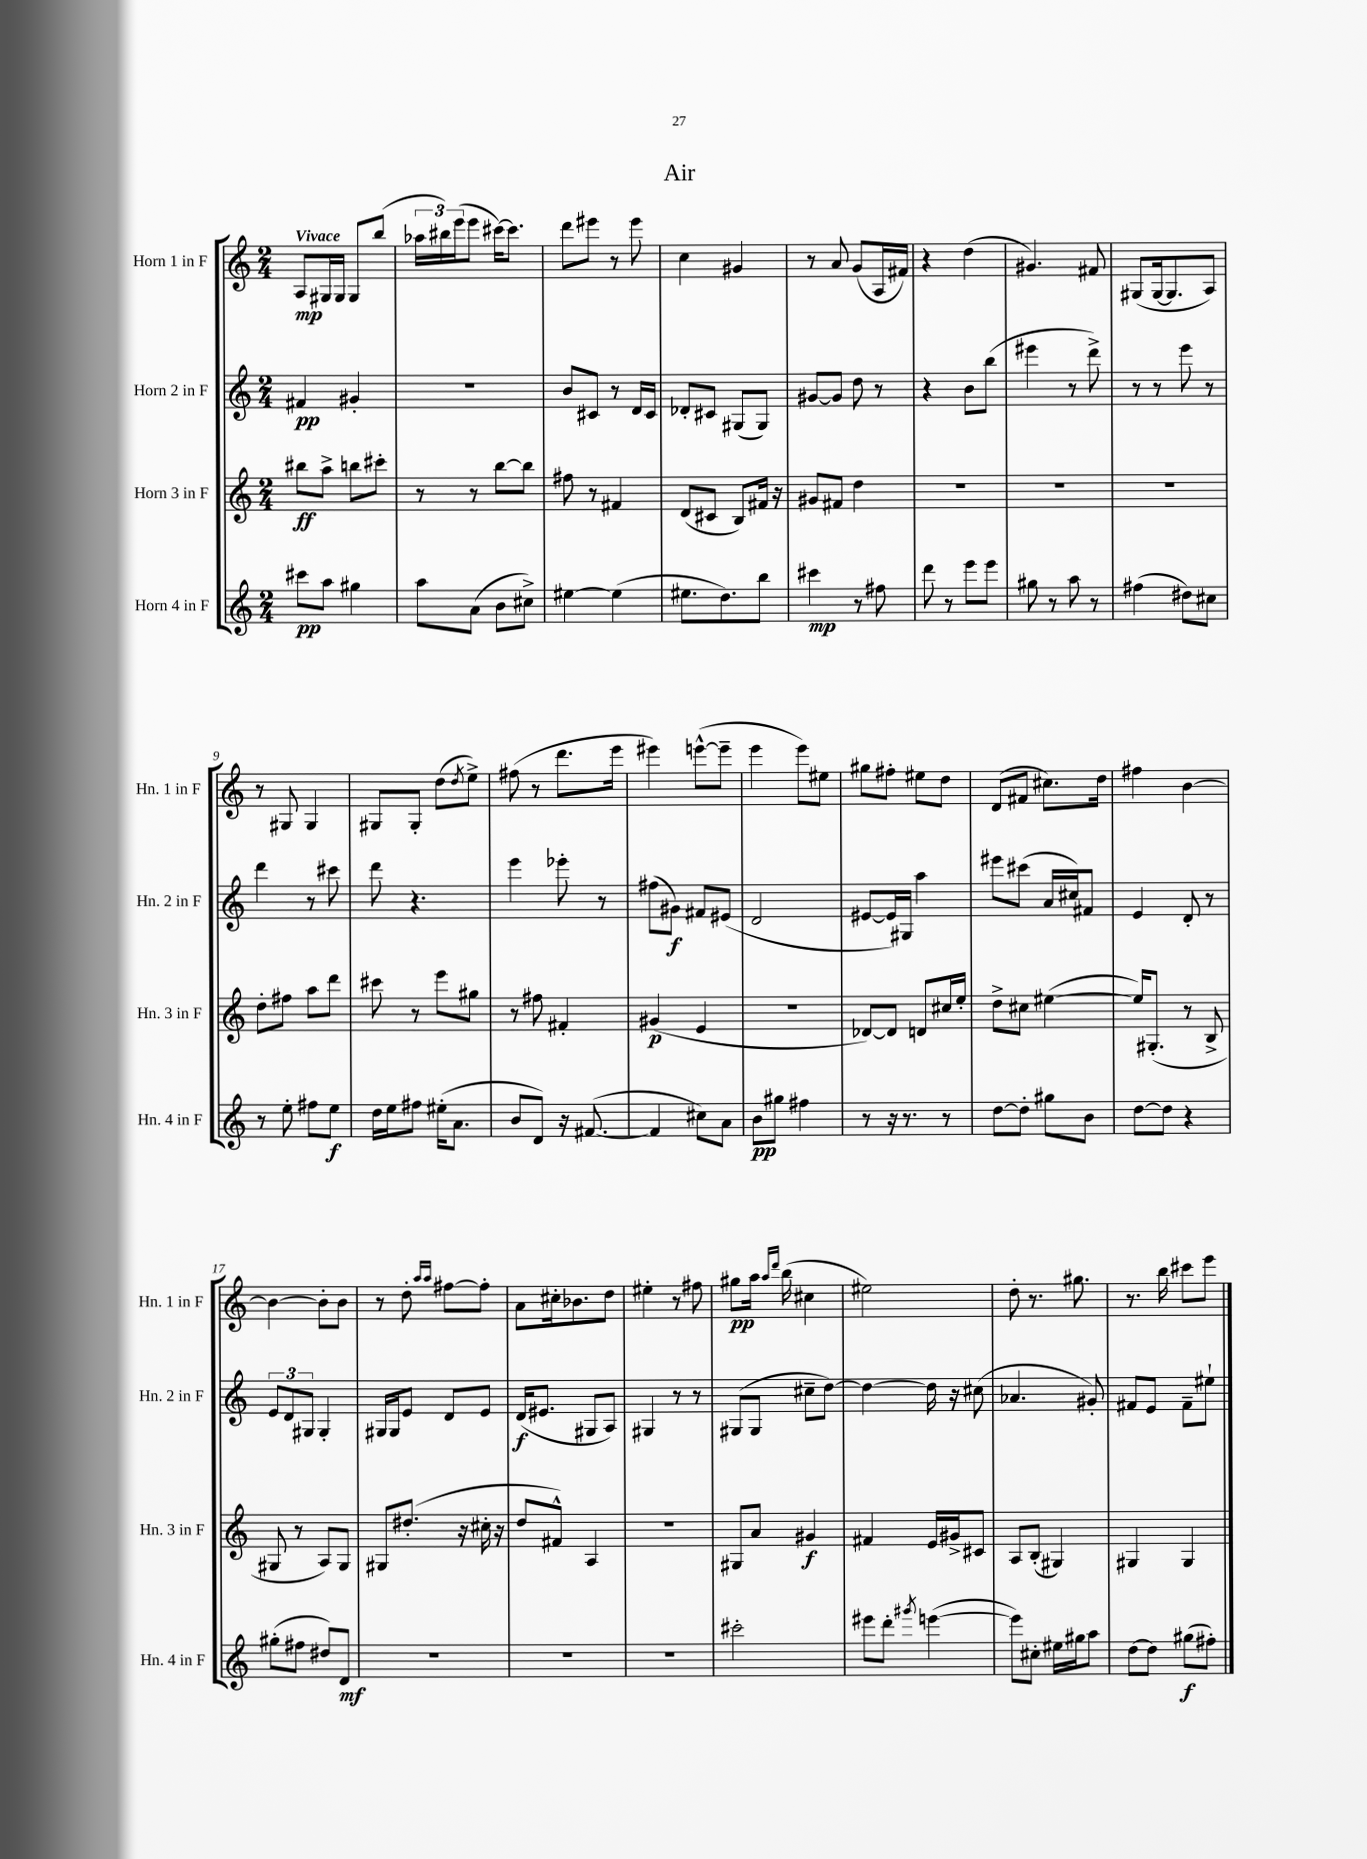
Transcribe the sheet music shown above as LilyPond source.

\header { title = "Air" }
<<
\new StaffGroup <<
\new Staff = "s0" \with { instrumentName = "Horn 1 in F" shortInstrumentName = "Hn. 1 in F" } {
    \clef treble \key c \major \numericTimeSignature \time 2/4 \tempo "Vivace"
    a8\mp gis16 gis16 gis8 b''8( |
    \tuplet 3/2 { aes''16 bis''16) e'''16( } e'''8 cis'''16~) cis'''8. |
    d'''8 eis'''8 r8 eis'''8 |
    c''4 gis'4 |
    r8 a'8 g'8( a16 fis'16) |
    r4 d''4( |
    gis'4.) fis'8 |
    gis8( gis16~ gis8. a8) |
    r8 gis8 gis4 |
    gis8 gis8-. d''8( \acciaccatura { d''8 } e''8->) |
    fis''8( r8 d'''8. e'''16 |
    eis'''4) e'''8~-^( e'''8-- |
    e'''4 e'''8) eis''8 |
    gis''8 fis''8-. eis''8 d''8 |
    d'8( fis'8 cis''8.) d''16 |
    fis''4 b'4~ |
    b'4~ b'8-. b'8 |
    r8 d''8-. \grace { a''16 a''16 } fis''8~ fis''8-. |
    a'8 cis''16-. bes'8. d''8 |
    eis''4-. r8 fis''8 |
    gis''8\pp a''16 \grace { a''16 d'''16 } b''16( cis''4 |
    eis''2) |
    d''8-. r8. gis''8. |
    r8. b''16 cis'''8 e'''8 \bar "|." |
}
\new Staff = "s1" \with { instrumentName = "Horn 2 in F" shortInstrumentName = "Hn. 2 in F" } {
    \clef treble \key c \major \numericTimeSignature \time 2/4
    fis'4\pp gis'4-. |
    r2 |
    b'8 cis'8 r8 d'16 cis'16 |
    des'8-. cis'8 gis8( gis8) |
    gis'8~ gis'8 d''8 r8 |
    r4 b'8 b''8( |
    eis'''4 r8 d'''8->) |
    r8 r8 e'''8 r8 |
    d'''4 r8 cis'''8 |
    d'''8 r4. |
    e'''4 ees'''8-. r8 |
    fis''8( gis'8\f) fis'8 eis'8( |
    d'2 |
    eis'8~ eis'16) gis16 a''4 |
    eis'''8 cis'''8( a'16 cis''16) fis'8 |
    e'4 d'8-. r8 |
    \tuplet 3/2 { e'8 d'8 gis8 } gis4-. |
    gis16 gis16 e'8 d'8 e'8 |
    d'16\f( eis'8. gis8 a8) |
    gis4 r8 r8 |
    gis8( gis8 cis''8-- d''8~) |
    d''4~ d''16 r16 cis''8( |
    aes'4. gis'8-.) |
    fis'8 e'8 fis'8-- eis''8-! \bar "|." |
}
\new Staff = "s2" \with { instrumentName = "Horn 3 in F" shortInstrumentName = "Hn. 3 in F" } {
    \clef treble \key c \major \numericTimeSignature \time 2/4
    bis''8\ff a''8-> b''8 cis'''8-. |
    r8 r8 b''8~ b''8 |
    fis''8 r8 fis'4 |
    d'8( cis'8 b8) fis'16 r16 |
    gis'8 fis'8 d''4 |
    R2 |
    R2 |
    R2 |
    d''8-. fis''8 a''8 d'''8 |
    cis'''8 r8 e'''8 gis''8 |
    r8 fis''8 fis'4-. |
    gis'4\p( e'4 |
    r2 |
    des'8~) des'8 d'8 cis''16 e''16-. |
    d''8-> cis''8 eis''4~( |
    eis''16) gis8.-.( r8 b8-> |
    gis8 r8 a8) gis8 |
    gis8 dis''8.-.( r16 cis''16-. r16 |
    d''8 fis'8-^) a4 |
    r2 |
    gis8 a'8 gis'4\f |
    fis'4 e'16 gis'16-> cis'8 |
    a8 b8-.( gis4) |
    gis4 gis4 \bar "|." |
}
\new Staff = "s3" \with { instrumentName = "Horn 4 in F" shortInstrumentName = "Hn. 4 in F" } {
    \clef treble \key c \major \numericTimeSignature \time 2/4
    cis'''8\pp a''8 gis''4 |
    a''8 a'8( b'8 cis''8->) |
    eis''4~ eis''4( |
    eis''8. d''8.) b''8 |
    cis'''4\mp r8 fis''8 |
    d'''8 r8 e'''8 e'''8 |
    gis''8 r8 a''8 r8 |
    fis''4( dis''8) cis''8 |
    r8 e''8-. fis''8 e''8\f |
    d''16 e''16 fis''8 eis''16-.( a'8. |
    b'8 d'8) r16 fis'8.~( |
    fis'4 cis''8) a'8 |
    b'8\pp gis''8 fis''4 |
    r8 r16 r8. r8 |
    d''8~ d''8-. gis''8 b'8 |
    d''8~ d''8 r4 |
    gis''8-.( fis''8 dis''8) d'8\mf |
    R2 |
    R2 |
    R2 |
    cis'''2-. |
    eis'''8 d'''8-. \acciaccatura { gis'''8 } e'''4~( |
    e'''8) cis''8-. eis''16 gis''16 a''8 |
    d''8~ d''8 gis''8\f( fis''8-.) \bar "|." |
}
>>
>>
